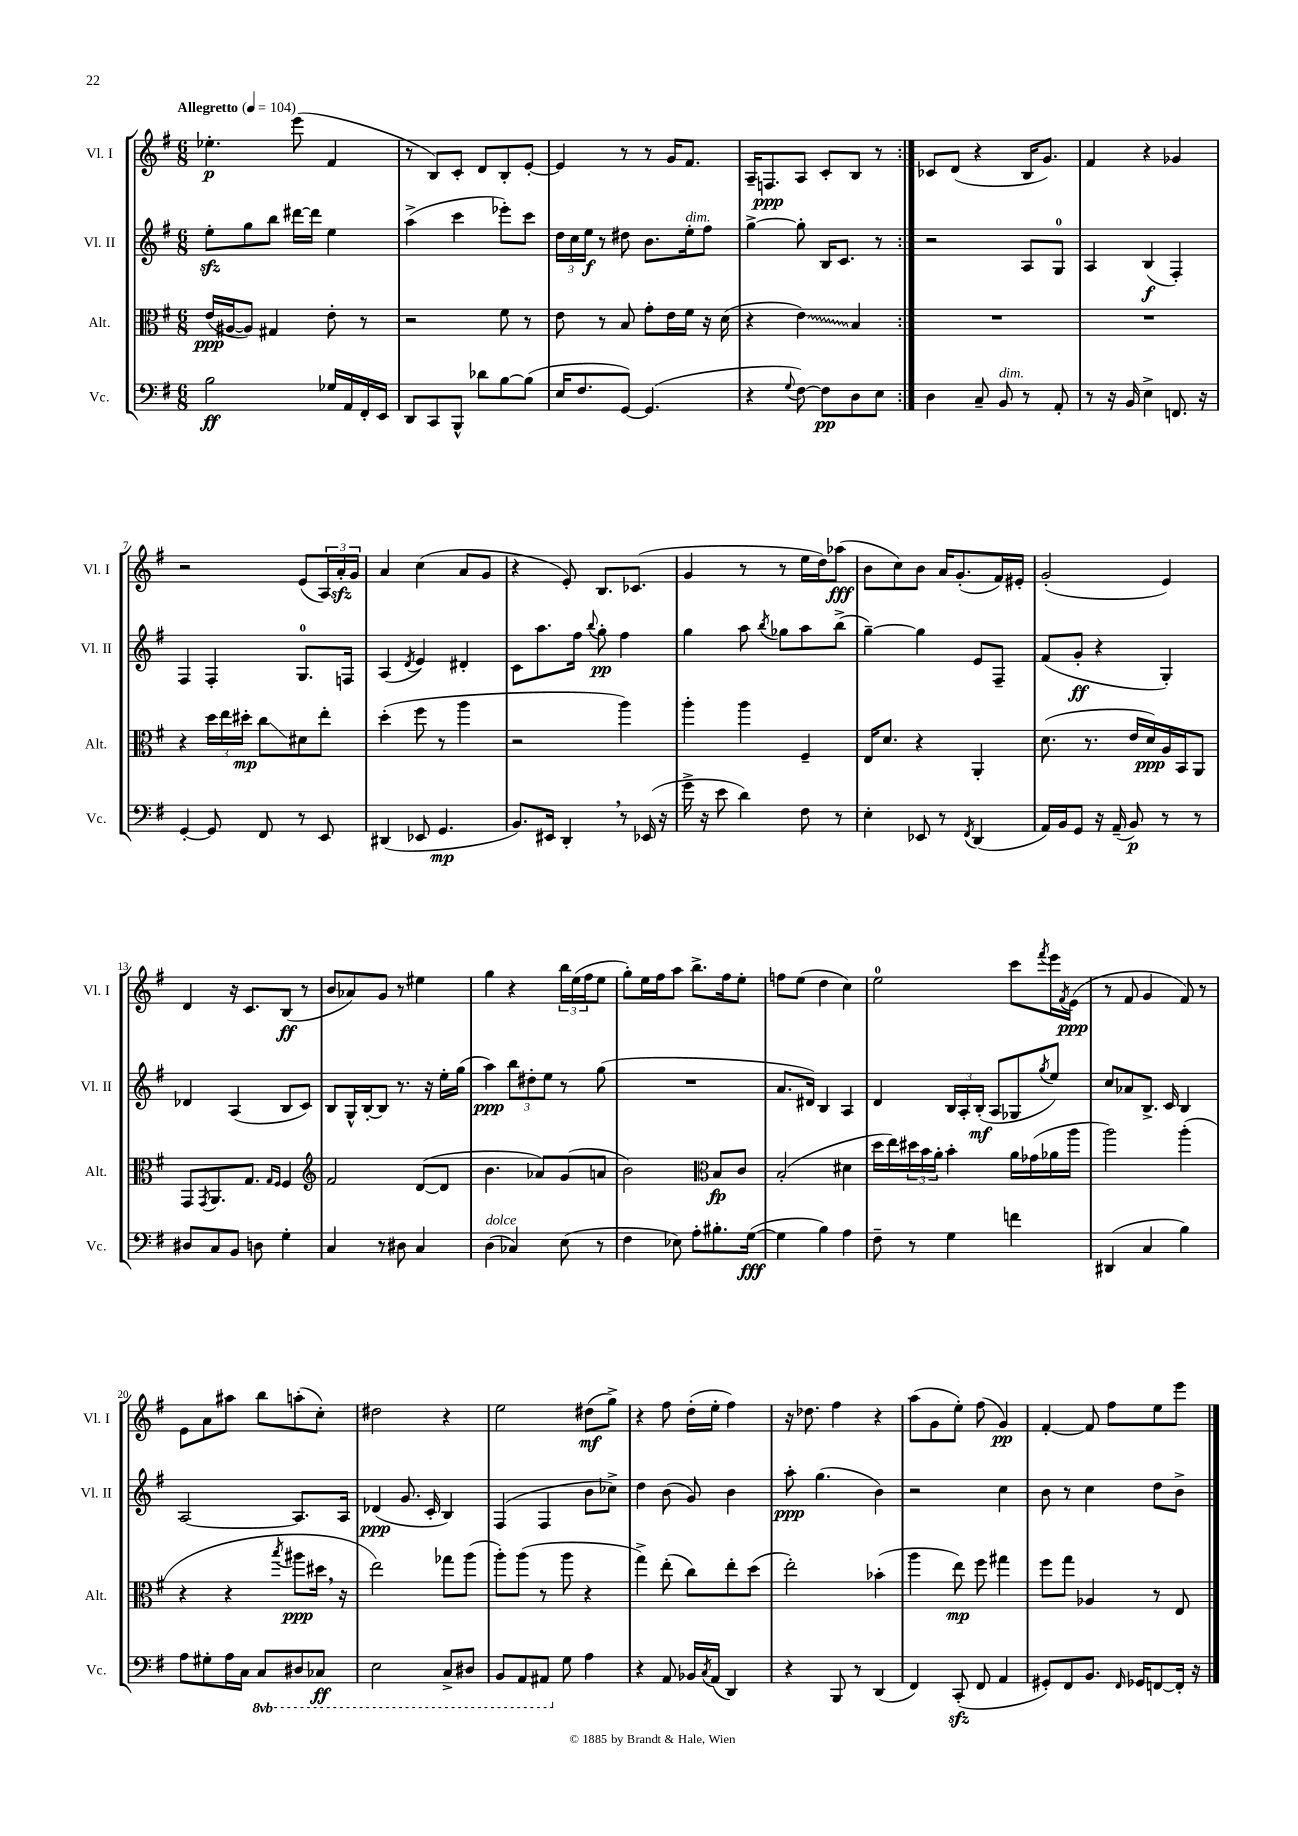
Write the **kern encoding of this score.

**kern	**kern	**kern	**kern
*staff4	*staff3	*staff2	*staff1
*clefF4	*clefC3	*clefG2	*clefG2
*k[f#]	*k[f#]	*k[f#]	*k[f#]
*M6/8	*M6/8	*M6/8	*M6/8
*MM104	*MM104	*MM104	*MM104
2B\	(16e/LL	8ee'\L	4.ee-'\
.	[16A#/J	.	.
.	8A#/]J)	8gg\	.
.	4G#/	8bb\J	.
.	.	[16ddd#\LL	(8eee\
.	.	16ddd#\]JJ	.
16G-/LL	8e'\	4ee\	4f#/
16AA/	.	.	.
16FF#'/	8r	.	.
16EE/JJ	.	.	.
=	=	=	=
8DD/L	2r	(4aa^\	8r
8CC/	.	.	8B/L)
8BBB^^/J	.	4ccc\	8c'/J
8d-\L	.	.	8d/L
[8B\	8f#\	8eee-'\L)	8B'/
(8B\]J	8r	8ccc\J	[8e'/J
=	=	=	=
16E/LK	8e\	24dd\LL	4e/]
.	.	24cc\	.
8.F#/	.	.	.
.	.	24ee\JJ	.
.	8r	8r	.
[8GG/J)	8B/	8dd#\	8r
(4.GG/]	8g'\L	8.b\L	8r
.	16e\L	.	16g/LK
.	16f#\JJ	16ee'\k	8.f#/J
.	16r	8ff#\J	.
.	(16d\	.	.
=	=	=	=
4r	4r	[4gg^\	16A~/LK
.	.	.	8.F/
8qqG/	.	.	.
[8F#\)	4e\)	8gg'\]	8A/J
8F#\]L	.	16B/LK	8c'/L
.	.	8.c/J	.
8D\	4B/	.	8B/J
8E\J	.	8r	8r
=:|!	=:|!	=:|!	=:|!
4D\	2.r	2r	8c-/L
.	.	.	(8d/J
8C~/	.	.	4r
8BB/	.	.	.
8r	.	8A/L	16B/LK
.	.	.	8.g/J)
8AA'/	.	8G/J	.
=	=	=	=
8r	2.r	4A/	4f#/
16r	.	.	.
16BB/	.	.	.
4E^\	.	(4B/	4r
8.FF/	.	4F#'/)	4g-/
16r	.	.	.
=	=	=	=
[4GG'/	4r	4F#/	2r
8GG/]	24dd\LL	4F#'/	.
.	24ee\	.	.
.	24dd#'\JJ	.	.
8FF#/	8cc\L	.	.
8r	8d#\	8.G/L	(8e/L
8EE/	8ee'\J	.	24A/L)
.	.	.	24a'/
.	.	16F/Jk	.
.	.	.	24g/JJ
=	=	=	=
(4DD#/	(4dd'\	(4A/	4a/
.	.	8qd/	.
8EE-/	8ff#\	4e/)	(4cc\
4.GG/	8r	.	.
.	4aa\	4d#'/	8a/L
.	.	.	8g/J
=	=	=	=
8.BB/L)	2r	8c\L	4r
.	.	8.aa\	.
16EE#/Jk	.	.	.
4DD'/	.	.	8e'/)
.	.	16ff#\Jk	.
.	.	8qqbb/	.
.	.	8gg'\	8.B/L
8r	4aa\)	4ff#\	.
.	.	.	(8.c-/J
(16EE-/	.	.	.
16r	.	.	.
=	=	=	=
16g^\	4aa'\	4gg\	4g/
16r	.	.	.
8e\	.	.	.
4d\)	4aa\	8aa\	8r
.	.	8qbb/	.
.	.	8gg-\L	8r
8F#\	4F#~/	8aa\	16ee\LL
.	.	.	16dd\J)
8r	.	(8bb^\J	(8aa-\J
=	=	=	=
4E'\	16E/LK	[4gg~\)	8b\L
.	8.d/J	.	.
.	.	.	8cc\)
8EE-/	4r	4gg\]	8b\J
8r	.	.	16a/LK
.	.	.	(8.g'/
8qFF#/	.	.	.
(4DD/	4AA'/	8e/L	.
.	.	8F#~/J	16f#/L)
.	.	.	16e#'/JJ
=	=	=	=
16AA/LL)	(8.d\	(8f#/L	(2g'/
16BB/J	.	.	.
8GG/J	.	8g'/J	.
.	8.r	.	.
16r	.	4r	.
(16AA~/	.	.	.
8BB/)	16e/LL	.	.
.	16d/)	.	.
8r	16A/	4G'/)	4e/)
.	16BB/J	.	.
8r	8AA/J	.	.
=	=	=	=
8D#/L	8GG/L	4d-/	4d/
.	8qGG/	.	.
8C/	8.AA/	.	.
8BB/J	.	(4A/	16r
.	8.G/J	.	8.c/L
8D\	.	.	.
.	16qqG/LL	.	.
.	16qqF#/JJ	.	.
4G'\	4F#/	8B/L	(8B/J
.	.	8c/J)	8r
=	=	=	=
*	*clefG2	*	*
4C/	2f#/	8B/L	8b/L
.	.	16G^^/L	8a-/)
.	.	[16B'/J	.
8r	.	8B/]J	8g/J
8D#\	.	8.r	8r
4C/	([8d/L	.	4ee#\
.	.	16r	.
.	8d/]J	16ee'\LL	.
.	.	(16gg\JJ	.
=	=	=	=
(4D\	4.b\	4aa\)	4gg\
4C-/)	.	12bb\L	4r
.	.	12dd#'\	.
.	8a-/L)	.	.
.	.	12ee\J	.
(8E\	(8g/	8r	24bb\LL
.	.	.	(24ee\
.	.	.	24ff#\J
8r	8a/J	(8gg\	8ee\J
=	=	=	=
4F#\	2b\)	2.r	8gg'\L)
.	.	.	16ee\L
.	.	.	16ff#\J
8E-\)	.	.	8aa\J
8A'\L	.	.	8.bb^\L
*	*clefC3	*	*
8.B#'\	8B/L	.	.
.	.	.	16ff#\k
.	8c/J	.	8ee'\J
([16G\Jk	.	.	.
=	=	=	=
4G\]	(2B'/	8.a/L	8ff\L
.	.	.	(8ee\J
.	.	16d#/Jk)	.
4B\)	.	4B/	4dd\
4A\	4d#\	4A/	4cc\)
=	=	=	=
8F#~\	16dd\LL	4d/	2ee\
.	16ee\)	.	.
8r	24dd#\	.	.
.	24b\	.	.
.	24a'\JJ	.	.
4G\	4b'\	24B/LL	.
.	.	24A'/	.
.	.	(24B'/JJ	.
.	.	8A/L	.
4f\	16a\LL	8G-/	8ccc\L
.	(16g-\	.	.
.	.	8qgg/	8qfff#/
.	16a-\	8ee/J)	16eee\L
.	.	.	8qf#/
.	16aa\JJ	.	(16e\JJ
=	=	=	=
(4DD#/	2aa\)	8cc/L	8r
.	.	8a-/	8f#/
4C/	.	8.B^/J	4g/
.	.	16c/	.
4B\)	(4aa'\	4B/	8f#/)
.	.	.	8r
=	=	=	=
8A\L	4r	[2A/	8e\L
8G#'\	.	.	8a\
16A\L	4r	.	8aa#\J
16C\JJ	.	.	.
8CC/L	.	.	8bb\L
.	8qbb/	.	.
8DD#/	8aa#\L	8.A/]L	(8aa'\
8CC-/J	16dd#\Jk	.	8cc'\J)
.	16r	16A/Jk	.
=	=	=	=
2EE\	2ee\)	(4d-/	2dd#\
.	.	8.g/	.
.	.	16c'/	.
8CC^/L	8gg-\L	4B/)	4r
8DD#/J	(8aa\J	.	.
=	=	=	=
8BBB/L	8aa'\L)	(4F#/	2ee\
8AAA/	(8aa\J	.	.
8AAA#/J	8r	4F#/	.
8G\	8aa\	.	.
4A\	4r	8b\L	(8dd#\L
.	.	8cc-^\J)	8gg^\J)
=	=	=	=
4r	4gg^\)	4dd\	4r
8AA/	(8ee'\	(8b\	8ff#\
16BB-/LL	8cc\L)	8g/)	(16dd'\LL
8qC/	.	.	.
(16AA/JJ	.	.	16ee'\JJ
4DD/)	8ee'\	4b\	4ff#\)
.	(8dd\J	.	.
=	=	=	=
4r	2ee'\)	8aa'\	16r
.	.	.	8.dd-\
.	.	(4.gg\	.
8BBB/	.	.	4ff#\
8r	.	.	.
(4DD/	(4b-'\	4b\)	4r
=	=	=	=
4FF#/)	4aa\	2r	(8aa\L
.	.	.	8g\
(8CC'/	8ee\)	.	8ee'\J)
8FF#/	8ff#\	.	(8ff#\
4AA/	4gg#\	4cc\	4g/)
=	=	=	=
8GG#'/L)	8ff#\L	8b\	[4f#'/
8FF#/	8gg\J	8r	.
8.BB/J	4A-/	4cc\	8f#/]
.	.	.	8ff#\L
16qqFF#/	.	.	.
16GG-/LK	.	.	.
[8FF/	8r	8dd\L	8ee\
16FF'/]Jk	8E/	8b^\J	8eee\J
16r	.	.	.
==	==	==	==
*-	*-	*-	*-
